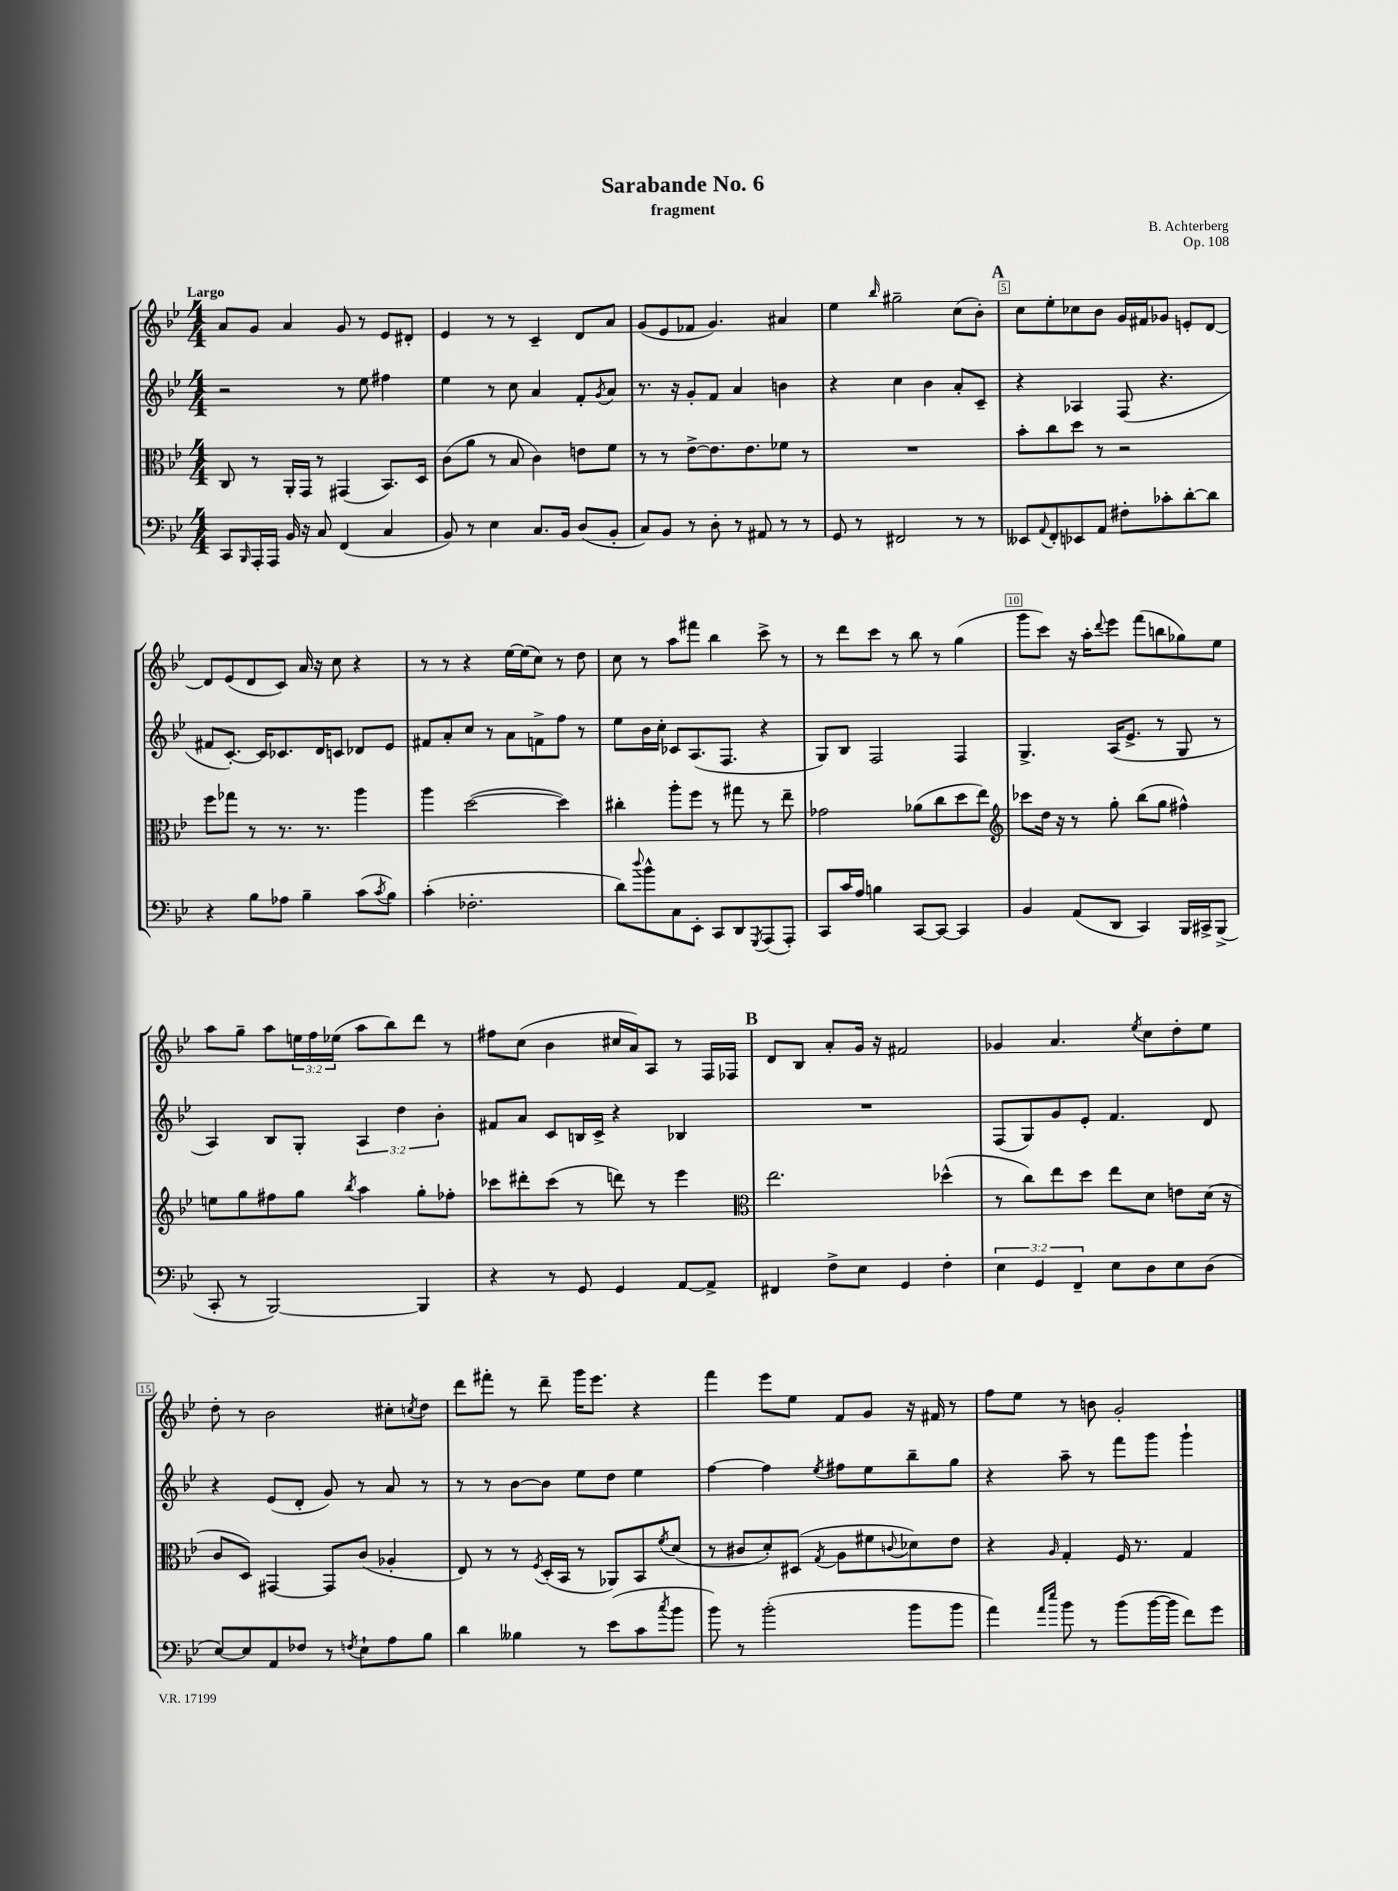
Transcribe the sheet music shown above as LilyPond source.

\header { title = "Sarabande No. 6" composer = "B. Achterberg" subtitle = "fragment" opus = "Op. 108" }
<<
\new StaffGroup <<
\new Staff = "s0" {
    \clef treble \key bes \major \numericTimeSignature \time 4/4 \override Staff.TupletNumber.text = #tuplet-number::calc-fraction-text \tempo "Largo"
    a'8 g'8 a'4 g'8 r8 ees'8 dis'8-. |
    ees'4 r8 r8 c'4-- d'8 a'8 |
    g'8( ees'8 fes'8 g'4.) ais'4 |
    ees''4 \grace { bes''16 } gis''2-- c''8( bes'8-.) |
    \mark \markup { \bold "A" } c''8 ees''8-. ces''8 bes'8 g'16 fis'16 ges'8 e'8-. d'8~ |
    d'8 ees'8( d'8 c'8) a'16 r16 c''8 r4 |
    r8 r8 r4 ees''16~ ees''16( c''8) r8 d''8 |
    c''8 r8 a''8 fis'''8 bes''4 c'''8-> r8 |
    r8 d'''8 c'''8 r8 bes''8 r8 g''4( |
    g'''8 c'''8) r16 a''16-. \appoggiatura { d'''8 } ees'''8 f'''8( b''8 ges''8) ees''8 |
    a''8 g''8-- a''8 \tuplet 3/2 { e''16 f''16 ees''16( } a''8 bes''8) d'''8 r8 |
    fis''8 c''8( bes'4 cis''16 a'16) a8 r8 f16 fes16 |
    \mark \markup { \bold "B" } d'8 bes8 a'8-. g'16 r16 fis'2 |
    ges'4 a'4. \acciaccatura { ees''8 } c''8 d''8-. ees''8 |
    d''8-. r8 bes'2 cis''8-. \acciaccatura { c''8 } d''8 |
    d'''8 fis'''8-. r8 d'''8-- g'''16 ees'''8. r4 |
    f'''4 ees'''8 ees''8 f'8 g'8 r16 fis'16 r8 |
    f''8 ees''8 r8 b'8 g'2-. \bar "|." |
}
\new Staff = "s1" {
    \clef treble \key bes \major \numericTimeSignature \time 4/4 \override Staff.TupletNumber.text = #tuplet-number::calc-fraction-text
    r2 r8 ees''8 fis''4 |
    ees''4 r8 c''8 a'4 f'8-. \acciaccatura { g'8 } a'8 |
    r8. r16 g'8-. f'8 a'4 b'4 |
    r4 c''4 bes'4 a'8-. c'8-- |
    \mark \markup { \bold "A" } r4 aes4 f8( r4. |
    fis'8 c'8.~-.) c'16 ces'8. d'16 c'8 des'8 ees'8 |
    fis'8 a'8-. c''8 r8 a'8 f'8-> f''8 r8 |
    ees''8 bes'16 c''16-. ces'8 a8.( f8. r4 |
    g8) bes8 f2 f4 |
    g4.-> a16( ees'8.-> r8 g8 r8 |
    a4) bes8 g8-. \tuplet 3/2 { a4 d''4 bes'4-. } |
    fis'8 a'8 c'8 b16 c'16-> r4 bes4 |
    \mark \markup { \bold "B" } R1 |
    f8( g8) g'8 ees'8-. f'4. d'8 |
    r4 ees'8( d'8-. g'8) r8 a'8 r8 |
    r8 r8 bes'8~ bes'8 ees''8 d''8 ees''4 |
    f''4~ f''4 \acciaccatura { ees''8 } fis''8 ees''8 bes''8-- g''8 |
    r4 a''8-- r8 f'''8 g'''8 g'''4-! \bar "|." |
}
\new Staff = "s2" {
    \clef alto \key bes \major \numericTimeSignature \time 4/4
    c8 r8 a,16-. g,16 r8 gis,4( bes,8.) d16 |
    c'8( a'8 r8 bes8 c'4) e'8 f'8 |
    r8 r8 ees'8~-> ees'8. ees'8. fes'8 r8 |
    R1 |
    \mark \markup { \bold "A" } bes'8-. c''8 d''8 r8 r2 |
    f''8 ges''8 r8 r8. r8. a''4 |
    a''4 d''2~( d''4) |
    cis''4-. a''8-. f''8 r8 gis''8 r8 ees''8-- |
    ges'2 aes'8( c''8 d''8 ees''8) |
    \clef treble ces'''8 d''16 r16 r8 g''8-. bes''8( g''8 fis''4-^) |
    e''8 g''8 fis''8 g''8 \acciaccatura { bes''8 } a''4 g''8-. fes''8-. |
    ces'''8 dis'''8-. ces'''8( r8 d'''8) r8 ees'''4 |
    \mark \markup { \bold "B" } \clef alto ees''2. des''4-^( |
    r8 c''8) ees''8 d''8 ees''8 d'8 e'8 d'16( r16 |
    c'8 d8) gis,4~ gis,8 c'8( aes4-. |
    ees8) r8 r8 \acciaccatura { f8 } d16-.( bes,16 r8 aes,8) bes,8 \acciaccatura { f'8 } d'8( |
    r8 cis'8 d'8-.) dis8( \acciaccatura { g8 } a8 fis'8 \appoggiatura { c'8 } des'8) ees'8 |
    r4 \grace { a16 } g4-. f16 r8. g4 \bar "|." |
}
\new Staff = "s3" {
    \clef bass \key bes \major \numericTimeSignature \time 4/4 \override Staff.TupletNumber.text = #tuplet-number::calc-fraction-text
    c,8 \grace { bes,,16 } a,,16-. a,,16 bes,16 r16 c8 f,4( c4 |
    bes,8) r8 ees4 c8. bes,16 d8( bes,8-. |
    c8) bes,8 r8 d8-. r8 ais,8 r8 r8 |
    g,8 r8 fis,2 r8 r8 |
    \mark \markup { \bold "A" } eeses,8 \appoggiatura { a,8 } f,8-. ees,8 a,8 fis8-. ces'8-. d'8~-. d'8 |
    r4 bes8 aes8 bes4-- c'8( \acciaccatura { c'8 } bes8) |
    c'4-.( fes2.-. |
    d'8) \appoggiatura { d''8 } bes'8-^ c8 ees,8-. c,8 d,8 \acciaccatura { g,,8 } a,,8( a,,8-.) |
    c,8 c'16 a16 b4 c,8~ c,8~ c,4 |
    bes,4 a,8( d,8 c,4) bes,,16 cis,16-> bes,,8->( |
    c,8-. r8 bes,,2~) bes,,4 |
    r4 r8 g,8 g,4 a,8~ a,8-> |
    \mark \markup { \bold "B" } fis,4 f8-> ees8 g,4 f4-. |
    \tuplet 3/2 { ees4 g,4 f,4-- } ees8 d8 ees8 d8( |
    ees8~) ees8 a,8 fes8 r8 \acciaccatura { f8 } ees8-! a8 bes8 |
    d'4 beses4 r8 ees'8( c'8 \acciaccatura { c''8 } bes'8 |
    bes'8) r8 bes'2-.( bes'8 bes'8 |
    a'4) \grace { a'16 ees''16 } bes'8 r8 bes'8( bes'16~ bes'16 f'8) g'8 \bar "|." |
}
>>
>>
\layout { \context { \Score \override BarNumber.break-visibility = ##(#f #t #t) barNumberVisibility = #(every-nth-bar-number-visible 5) \override BarNumber.stencil = #(make-stencil-boxer 0.1 0.3 ly:text-interface::print) } }
